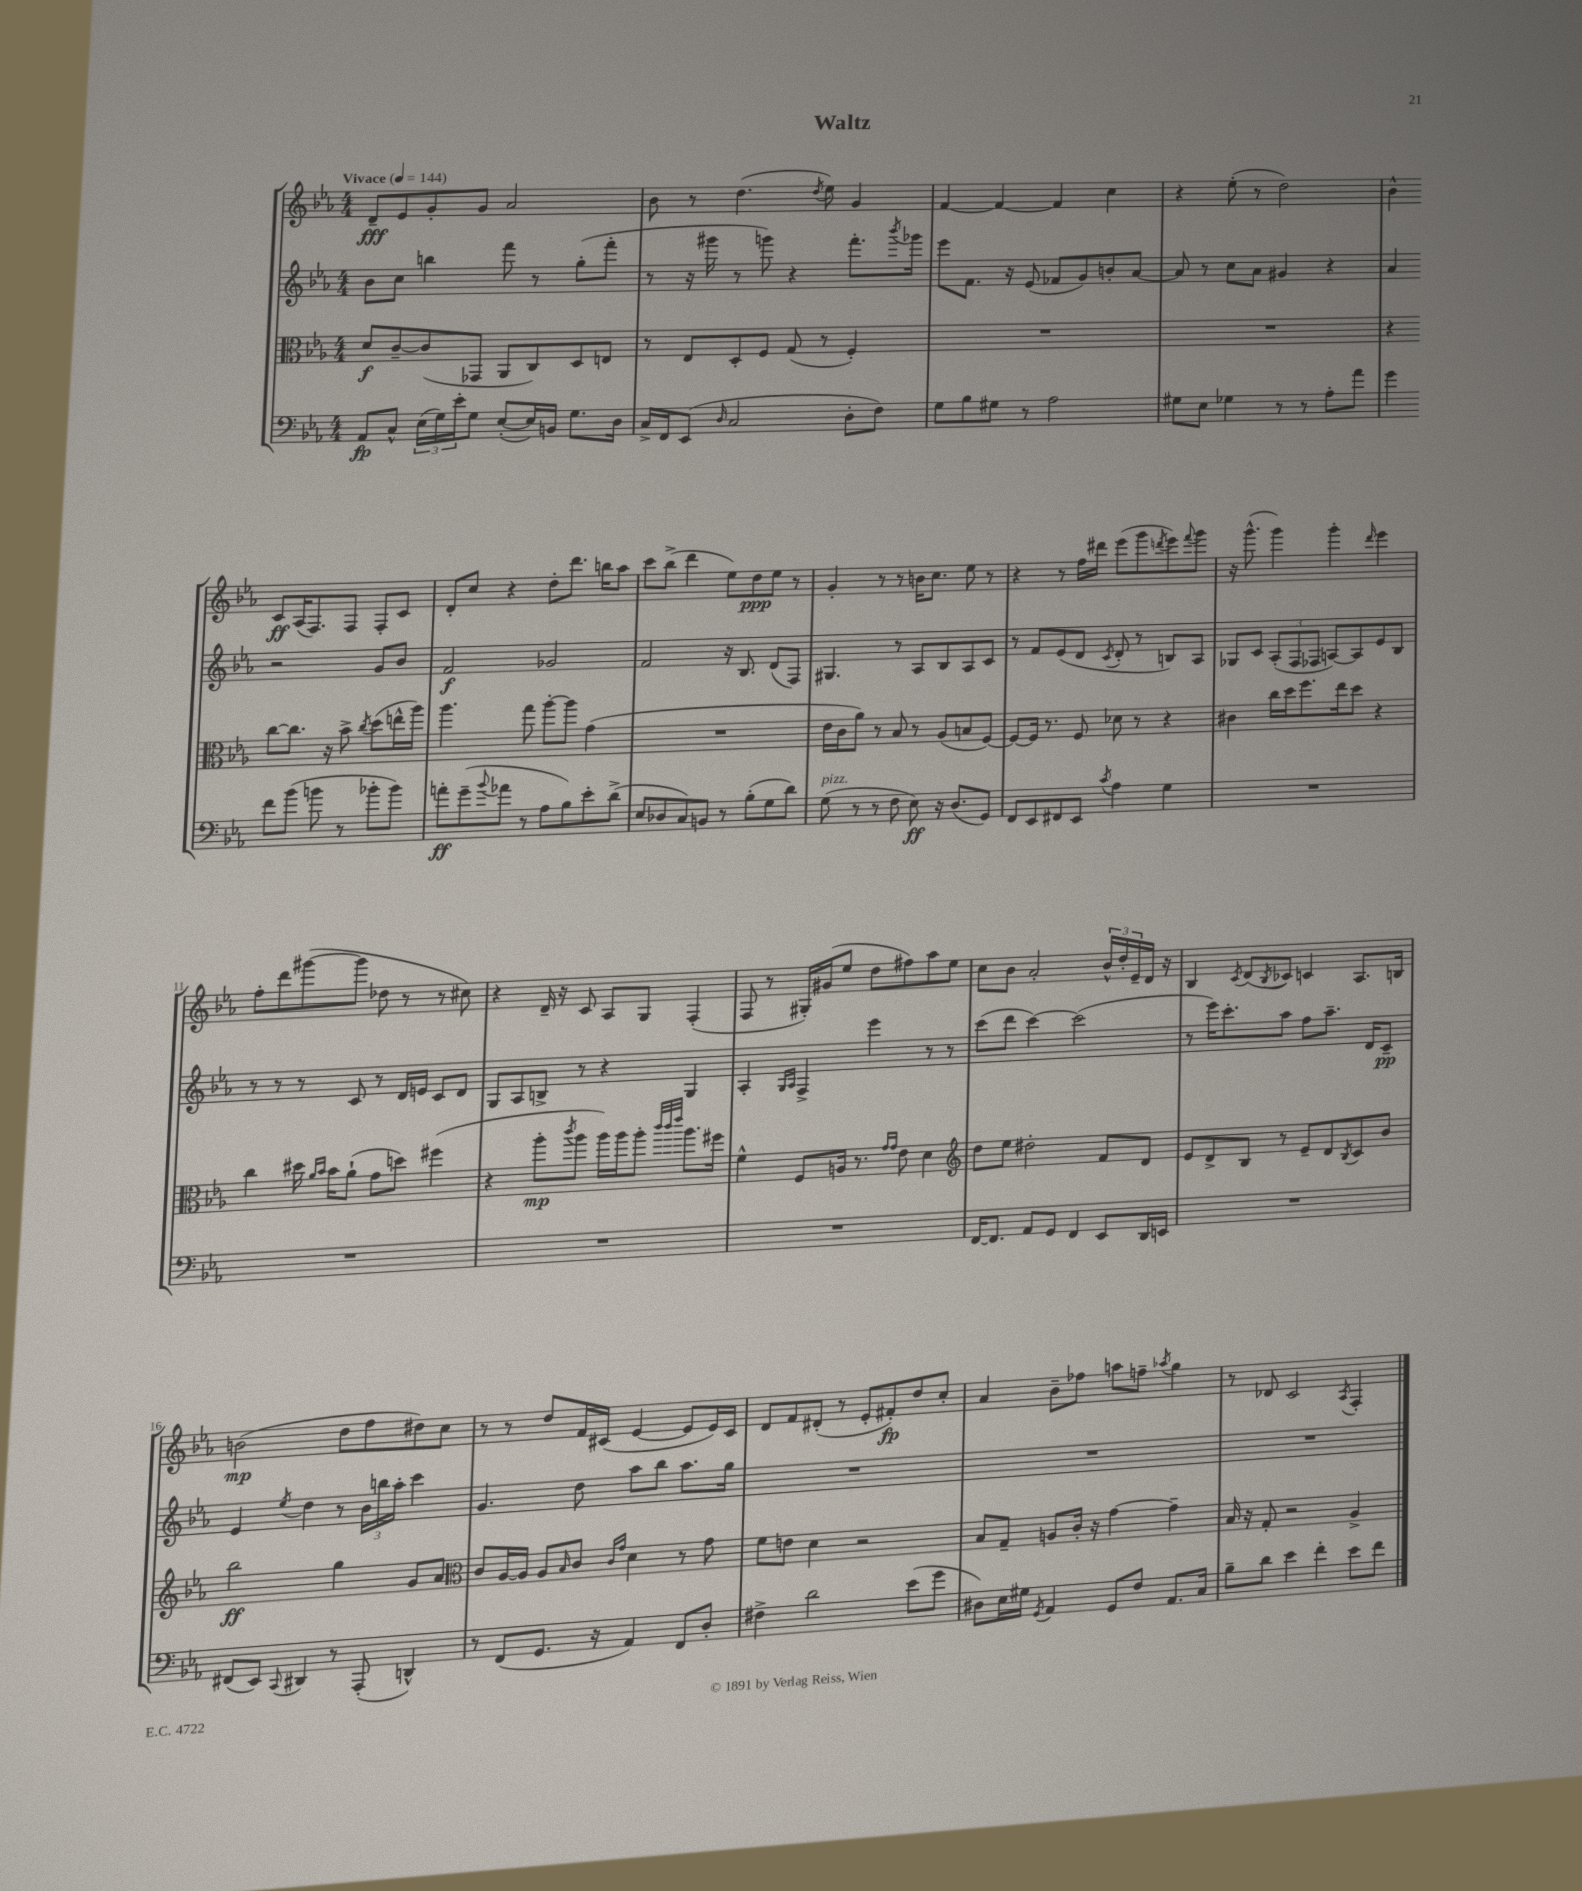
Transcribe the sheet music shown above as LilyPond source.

\header { title = "Waltz" }
<<
\new StaffGroup <<
\new Staff = "s0" {
    \clef treble \key ees \major \numericTimeSignature \time 4/4 \tempo "Vivace" 4 = 144
    d'8--\fff ees'8 g'8-. g'8 aes'2 |
    bes'8 r8 d''4.( \acciaccatura { d''8 } ees''8) g'4 |
    f'4~ f'4~ f'4 c''4 |
    r4 ees''8-.( r8 d''2) |
    bes'4-^ c'8\ff aes16( f8.) f8 f8-. c'8 |
    d'8-. c''8 r4 d''8-. d'''8. b''16 aes''8 |
    c'''8 bes''8->( d'''4 ees''8) d''8\ppp ees''8 r8 |
    g'4-. r8 r8 b'16 c''8. ees''8 r8 |
    r4 r8 f''16 dis'''16 ees'''8( g'''8 \acciaccatura { d'''8 } ees'''8) \appoggiatura { f'''8 } g'''8 |
    r16 g'''8.-^( g'''4) g'''4-. \grace { d'''16 } ees'''4 |
    f''8-. d'''8 gis'''8~( gis'''8 des''8 r8 r8 cis''8) |
    r4 d'16-- r16 c'8 aes8 g8 f4-.( |
    f8 r8 gis16-.) gis'16( ees''8 d''8 fis''8) aes''8 ees''8 |
    c''8 bes'8 aes'2-. \tuplet 3/2 { bes'16-^ d''16-. ees'16-- } d'16 r16 |
    bes4 \acciaccatura { c'8 } d'8( \acciaccatura { bes8 } ces'8) c'4 aes8. b16 |
    b'2\mp( d''8 f''8 dis''8) c''8 |
    r8 r8 d''8 f'16 cis'16( ees'4~ ees'8 ees'16) cis'16 |
    d'8 f'8 dis'8-.( r8 ees'8-. fis'8-.\fp) d''8 c''8-. |
    aes'4 bes'8-- fes''8 a''8 f''8-- \acciaccatura { aes''8 } g''4 |
    r8 des'8 c'2 \acciaccatura { aes8 } f4-. \bar "|." |
}
\new Staff = "s1" {
    \clef treble \key ees \major \numericTimeSignature \time 4/4
    bes'8 c''8 b''4 f'''8 r8 g''8-.( f'''8-. |
    r8 r16 gis'''16 r8 g'''8) r4 f'''8.-. \acciaccatura { bes'''8 } ges'''16 |
    ees'''8 f'8. r16 ees'8( fes'8 g'8) b'8-. aes'8~ |
    aes'8 r8 c''8 aes'8 gis'4 r4 |
    aes'4 r2 g'8 bes'8 |
    f'2\f ges'2 |
    f'2 r16 bes8. d'8( f8) |
    gis4. r8 aes8 bes8 aes8 c'8 |
    r8 f'8 ees'8( d'8 \acciaccatura { c'8 } d'8-. r8 b8) aes8 |
    ges8 c'8 \tuplet 3/2 { aes8-.( f8 fes8 } a8~) a8 ees'8 bes8 |
    r8 r8 r8 c'8 r8 d'16 e'16 c'8 d'8 |
    g8 aes8 b8-> r8 r4 g4 |
    aes4-. \grace { g16 aes16 } f4-> ees'''4 r8 r8 |
    c'''8( d'''8 c'''4~) c'''2( |
    r8 ees'''16) c'''8.-. aes''8 f''8 aes''8.-- d'16 c'8--\pp |
    ees'4 \acciaccatura { ees''8 } d''4 r8 \tuplet 3/2 { bes'16 b''16 aes''16-. } c'''4 |
    g'4. d''8 aes''8 bes''8 aes''8. g''16 |
    R1 |
    R1 |
    R1 \bar "|." |
}
\new Staff = "s2" {
    \clef alto \key ees \major \numericTimeSignature \time 4/4
    d'8\f c'8~-- c'8( ges,8 aes,8 c8) d8 e8 |
    r8 ees8 d8-. f8 g8( r8 f4-.) |
    R1 |
    R1 |
    r4 c''8~ c''8. r16 bes'8-> \acciaccatura { c''8 } d''8( e''16-^ aes''16) |
    aes''4. g''8 aes''8~-. aes''8 g'4( |
    R1 |
    ees'16 c'16 aes'8) r8 bes8 r8 aes8( b8 f8~) |
    f8~ f16 r8. f8 des'8 r8 r4 |
    cis'4 c''16 d''16 f''8. ees''16 d''8 r4 |
    c''4 dis''16 \grace { aes'16 bes'16 } bes'16 aes'8-!( g'8 d''8) fis''4( |
    r4 aes''8-.\mp \acciaccatura { c'''8 } aes''8 aes''16) aes''16 aes''8-. \grace { c'''32 c'''32 ees'''32 } aes''8. fis''16 |
    f'4-^ f8 a16 r8. \grace { g'16 g'16 } ees'8 d'4 |
    \clef treble d''8 ees''8 dis''2-. f'8 d'8 |
    ees'8 d'8-> bes8 r8 ees'8-- d'8 \acciaccatura { bes8 } c'8 bes'8 |
    bes''2\ff g''4 g'8 aes'8 |
    \clef alto c'8 aes16~ aes16 aes8 \grace { bes16 } c'8 \grace { c'16 g'16 } d'4 r8 g'8 |
    f'8 e'8 d'4 r2 |
    bes8 g8-- a8 c'16-. r16 g'4~ g'4-- |
    bes16 r16 g8-. r2 aes4-> \bar "|." |
}
\new Staff = "s3" {
    \clef bass \key ees \major \numericTimeSignature \time 4/4
    aes,8\fp c8-^ \tuplet 3/2 { ees16( g16) ees'16-. } g8 ees8~-.( ees16) b,16 g8. d16 |
    c16-> f,16 ees,8( \grace { d16 } c2 d8-. f8) |
    g8 bes8 gis8 r8 aes2 |
    gis8 ees8 ges4 r8 r8 aes8-. aes'8 |
    g'4 f'8 bes'8( b'8 r8 bes'8-. bes'8) |
    a'8-.\ff g'8--( \appoggiatura { bes'8 } aes'8 r8 aes8 bes8) ees'8-. d'8->( |
    ees8 des8 c8) b,8 r8 bes8-.( g8 d'8) |
    g8^\markup { \italic "pizz." }( r8 r8 f8 ees8\ff) r16 d8.( g,8) |
    f,8 ees,8 fis,8 ees,8 \acciaccatura { c'8 } aes4 g4 |
    R1 |
    R1 |
    R1 |
    R1 |
    f,16~ f,8. aes,8 g,8 f,4 ees,8 d,16 e,16 |
    R1 |
    fis,8( ees,8) \appoggiatura { c,8 } dis,4 r8 aes,,8-.( d,4-^) |
    r8 f,8( g,8. r16 aes,4) f,8 d8-. |
    fis4-> d'2 ees'8( g'8 |
    dis8) ees16 gis16 \acciaccatura { g,8 } aes,4 g,8 f8 aes,8. c16 |
    bes8-- d'8 ees'4 f'4-. ees'8 f'8 \bar "|." |
}
>>
>>
